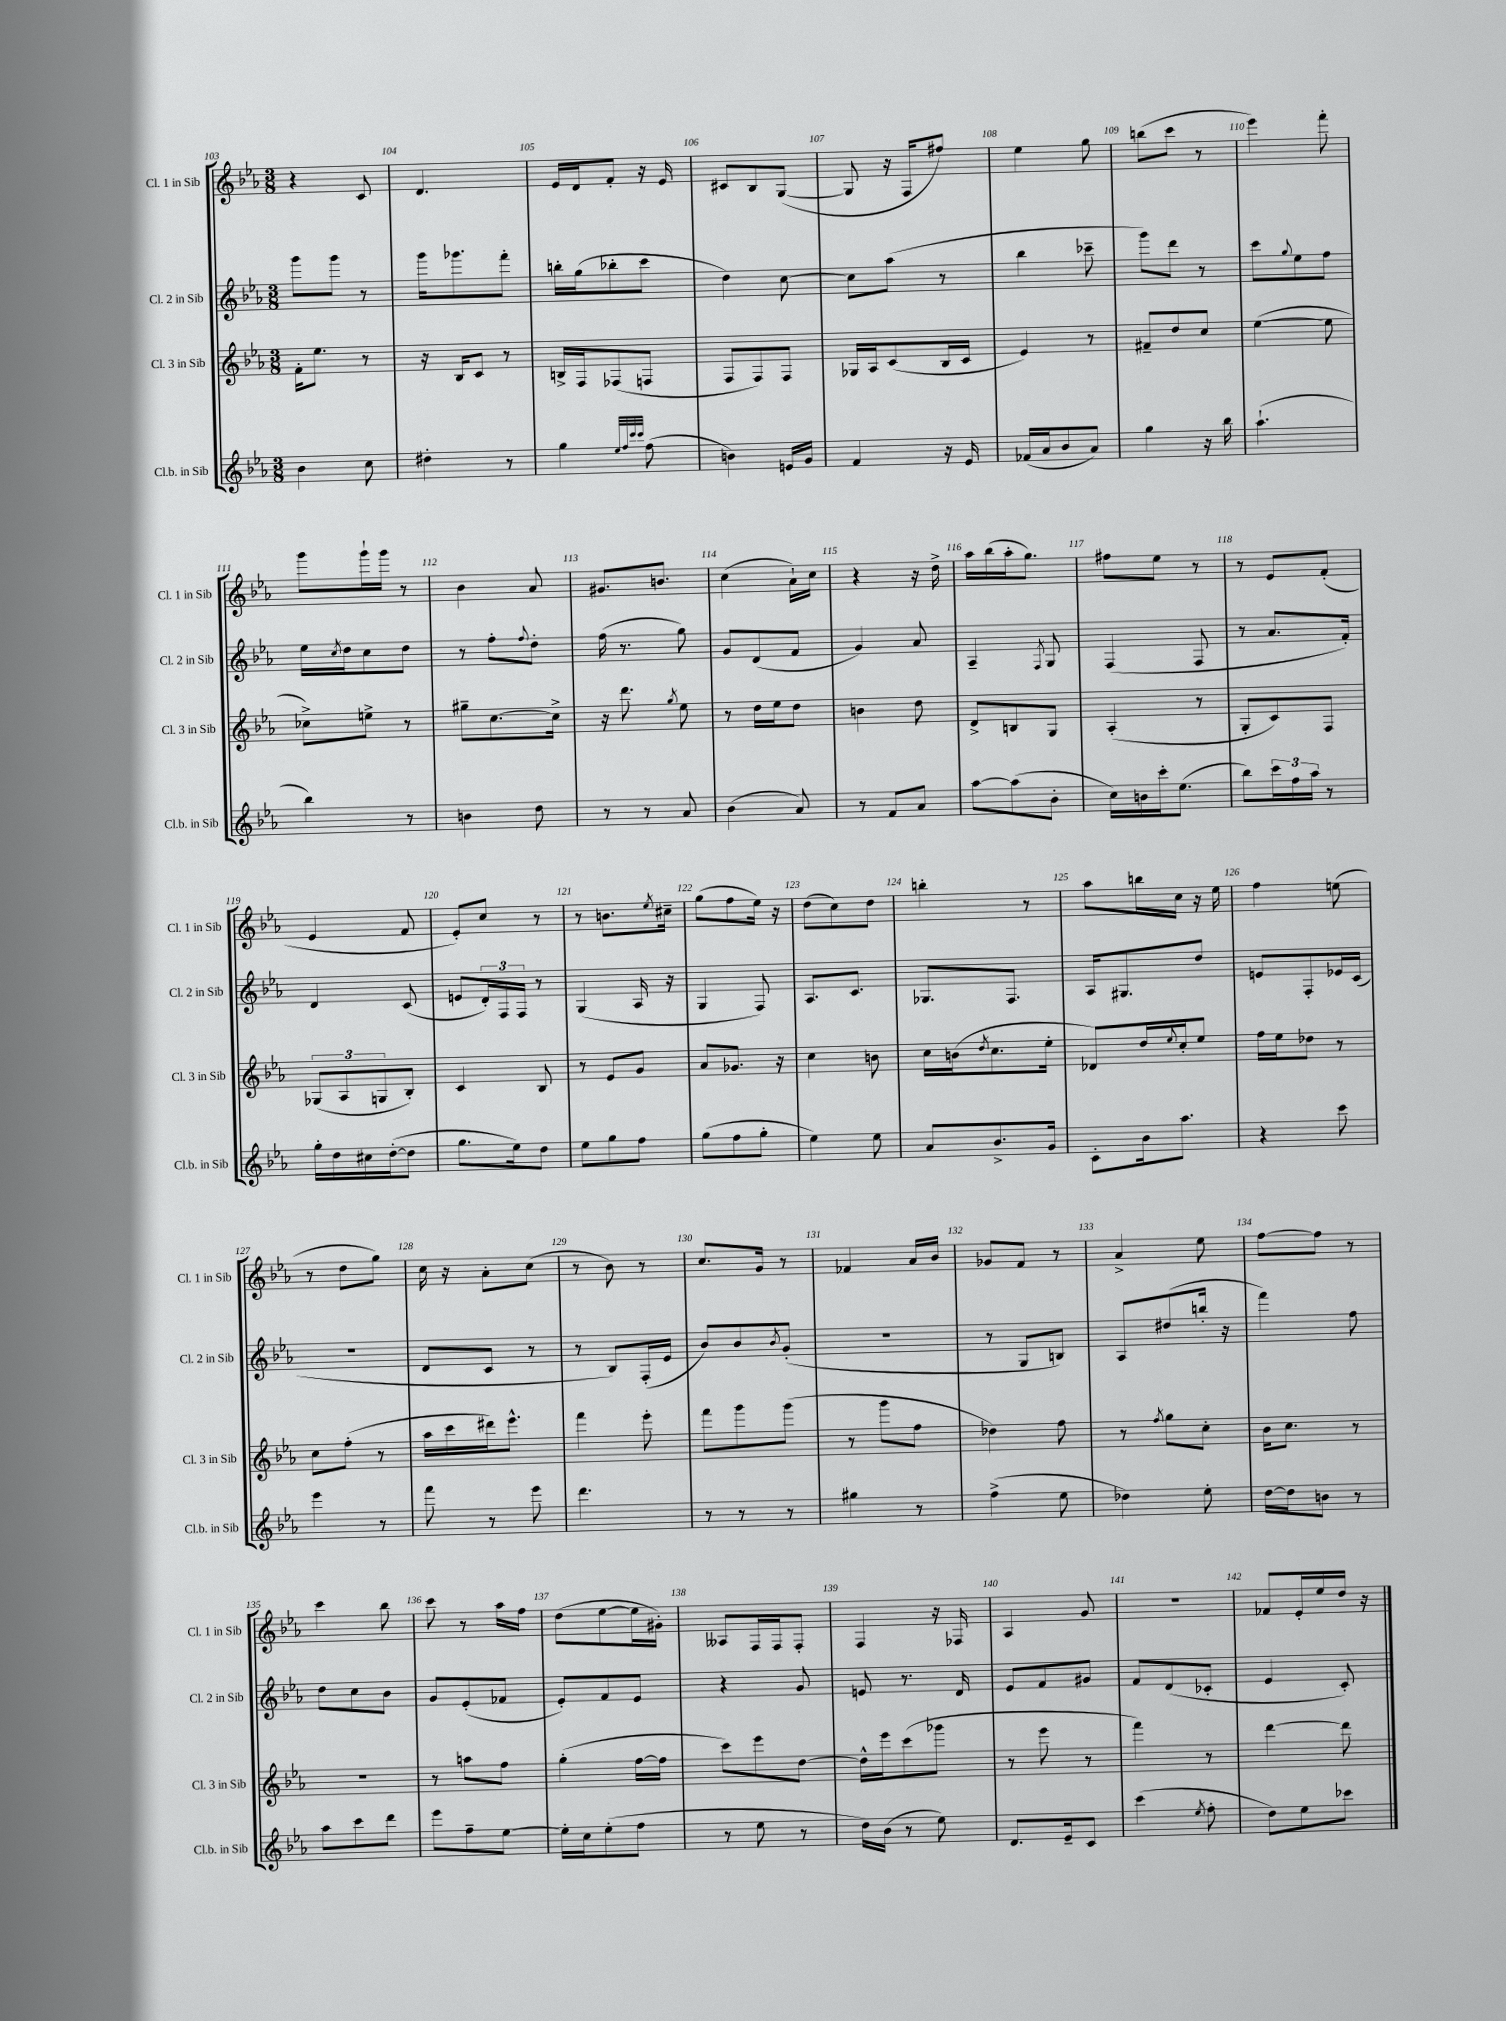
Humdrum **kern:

**kern	**kern	**kern	**kern
*part4	*part3	*part2	*part1
*staff4	*staff3	*staff2	*staff1
*I"Cl.b. in Sib	*I"Cl. 3 in Sib	*I"Cl. 2 in Sib	*I"Cl. 1 in Sib
*I'Cl.b. in Sib	*I'Cl. 3 in Sib	*I'Cl. 2 in Sib	*I'Cl. 1 in Sib
*clefG2	*clefG2	*clefG2	*clefG2
*k[b-e-a-]	*k[b-e-a-]	*k[b-e-a-]	*k[b-e-a-]
*M3/8	*M3/8	*M3/8	*M3/8
=103	=103	=103	=103
4b-\	16f'\KL	8ggg\L	4r
.	8.ee-\J	.	.
.	.	8ggg\J	.
8cc\	8r	8r	8c/
=104	=104	=104	=104
4dd#X'\	16r	16ggg\KL	4.d/
.	16B-/KL	8.ggg-X\	.
.	8c/J	.	.
8r	8r	8fff'\J	.
=105	=105	=105	=105
4gg\	16Bn^/LL	16bbn'\LL	16e-/LL
.	16F/J	(16gg\J	16d/J
.	(8F-X/	8bb-X'\	8f'/J
32qqee-/LLL	.	.	.
32qqff/	.	.	.
32qqccc/	.	.	.
32qqccc/JJJ	.	.	.
(8ff\	8Fn/J	8ccc\J	16r
.	.	.	16e-/
=106	=106	=106	=106
4bn\)	8F/L	4dd\)	8c#X/L
.	8F/)	.	8B-/
16en/LL	8F/J	[8cc\	([8G/J
16g/JJ	.	.	.
=107	=107	=107	=107
4f/	16G-X/LL	8cc\L]	8G/]
.	16A-/J	.	.
.	(8c/	(8aa-\J	16r
.	.	.	16F/KL
16r	16B-/L	8r	8ff#X/J)
16e-/	16c/JJ	.	.
=108	=108	=108	=108
(16f-X/LL	4e-/)	4bb-\	4ee-\
16a-/J	.	.	.
8b-/	.	.	.
8a-/J)	8r	8ccc-X~\	8gg\
=109	=109	=109	=109
4gg\	8f#X~/L	8ggg\L)	(8bbn\L
.	8dd/	8ddd\J	8ccc\J
16r	8cc/J	8r	8r
16bb-\	.	.	.
=110	=110	=110	=110
(4.aa-`\	([4ee-\	8ccc\L	4eee-\)
.	.	8qqgg/	.
.	.	8ee-\	.
.	8ee-\]	8ff\J	8fff'\
!!LO:LB:g=z
=111	=111	=111	=111
4bb-\)	8cc-X^\L)	16ee-\LL	8ggg\L
.	.	8qcc/	.
.	.	16dd\J	.
.	8een^\J	8cc\	16ggg`\L
.	.	.	16ggg\JJ
8r	8r	8dd\J	8r
=112	=112	=112	=112
4bn\	8gg#X~\L	8r	4b-\
.	[8.cc\	8ff'\L	.
.	.	8qqff/	.
8dd\	.	8dd'\J	8a-/
.	16cc^\Jk]	.	.
=113	=113	=113	=113
8r	16r	(16ff\	8.g#X/L
.	8.ddd\	8.r	.
8r	.	.	.
.	.	.	8.bn/J
.	8qgg/	.	.
8a-/	8ee-\	8gg\)	.
=114	=114	=114	=114
(4b-\	8r	8g/L	(4cc\
.	16dd\LL	(8d/	.
.	16ee-\J	.	.
8a-/)	8dd\J	8f/J	16a-`\LL)
.	.	.	16cc\JJ
=115	=115	=115	=115
8r	4bn\	4g/)	4r
8f/L	.	.	.
8a-/J	8dd\	8a-/	16r
.	.	.	16dd^\
=116	=116	=116	=116
[8aa-\L	8d^/L	4A-~/	16aa-\LL
.	.	.	(16bb-\
(8aa-\]	8Bn/	.	16aa-'\J
.	.	.	8.gg\J)
.	.	8qF/	.
8b-'\J	8G/J	8G/	.
=117	=117	=117	=117
16cc\LL)	(4A-'/	(4F/	8ff#X\L
16bn\	.	.	.
16ccc'\J	.	.	8ee-\J
(8.ee-\J	.	.	.
.	8r	8F/	8r
=118	=118	=118	=118
8bb-\L)	8G'/L	8r	8r
24ccc\L	8c/)	8.a-/L	8e-/L
24ff\	.	.	.
24aa-\JJ	.	.	.
8r	8F/J	.	(8f'/J
.	.	16f'/Jk)	.
!!LO:LB:g=z
=119	=119	=119	=119
16gg'\LL	(12G-X/L	4d/	4e-/
16dd\	.	.	.
.	12A-/	.	.
16cc#X\	.	.	.
.	12Gn/	.	.
([16dd'\J	.	.	.
8dd\J]	8B-'/J)	(8c/	8f/
=120	=120	=120	=120
8.gg\L	4c/	8en/L	8e-'/L)
.	.	24d'/L)	8cc/J
.	.	24F/	.
16ee-\k)	.	.	.
.	.	24F/JJ	.
8dd\J	8B-/	8r	8r
=121	=121	=121	=121
8ee-\L	8r	(4G/	8r
8gg\	8e-/L	.	8.bn\L
8ff\J	8g/J	16A-/	.
.	.	.	8qee-/
.	.	16r	16cc#X~\Jk
=122	=122	=122	=122
(8gg\L	8a-/L	4G/	(8gg\L
8ff\	8.g-X/J	.	8ff\
8gg'\J	.	8F/)	16ee-\Jk)
.	16r	.	16r
=123	=123	=123	=123
4ee-\)	4cc\	8.A-/L	(8dd\L
.	.	.	8cc\)
.	.	8.c/J	.
8ee-\	8bn\	.	8dd\J
=124	=124	=124	=124
8a-/L	16cc\LL	8.G-X/L	4bbn'\
.	(16bn\J	.	.
.	8qdd/	.	.
8.b-^/	8.cc\	.	.
.	.	8.F/J	.
.	.	.	8r
16g/Jk	16ee-'\Jk	.	.
=125	=125	=125	=125
8c'\L	8d-X/L)	16A-/KL	8aa-\L
.	.	8.G#X/	.
16b-\k	16dd/L	.	16bbn\L
.	8qqee-/	.	.
8.aa-\J	16cc'/J	.	16cc\JJ
.	8ee-/J	8dd/J	16r
.	.	.	16ee-\
=126	=126	=126	=126
4r	16ff\LL	8en/L	4ff\
.	16ee-\J	.	.
.	8dd-X\J	8F'/	.
8ccc\	8r	16e-X/L	(8een\
.	.	(16c/JJ	.
!!LO:LB:g=z
=127	=127	=127	=127
4eee-\	8cc\L	4.r	8r
.	(8ff'\J	.	8dd\L
8r	8r	.	8gg\J)
=128	=128	=128	=128
8fff\	16aa-\LL	8d/L	16cc\
.	16ccc\	.	16r
8r	16ddd#X\J)	8c/J	8a-'\L
.	8.eee-^^\J	.	.
8eee-\	.	8r	(8cc\J
=129	=129	=129	=129
4.ddd\	4fff\	8r	8r
.	.	8B-/L)	8b-\)
.	8eee-'\	(16F'/L	8r
.	.	16e-/JJ	.
=130	=130	=130	=130
8r	8fff\L	8b-/L)	8.cc/L
8r	8ggg\	8b-/	.
.	.	.	16g/Jk
.	.	8qb-/	.
8r	(8ggg\J	(8g'/J	8r
=131	=131	=131	=131
4gg#X\	8r	4.r	4f-X/
.	8ggg\L	.	.
8r	8ff\J	.	16a-/LL
.	.	.	16b-/JJ
=132	=132	=132	=132
(4ff^\	4dd-X\)	8r	8g-X/L
.	.	8G/L	8f/J
8ee-\	8ff\	8Bn/J)	8r
=133	=133	=133	=133
4dd-X\)	8r	8A-/L	4a-^/
.	8qff/	.	.
.	8gg\L	(8dd#X/	.
8ee-'\	8cc'\J	16bbn'/Jk	8ee-\
.	.	16r	.
=134	=134	=134	=134
[16dd\LL	16b-\KL	4fff\)	[8ff\L
16dd\J]	8.cc\J	.	.
8bn\J	.	.	8ff\J]
8r	8r	8ff\	8r
!!LO:LB:g=z
=135	=135	=135	=135
8aa-\L	4.r	8dd\L	4ccc\
8ccc\	.	8cc\	.
8ddd\J	.	8b-\J	8bb-\
=136	=136	=136	=136
8eee-\L	8r	8g/L	8ccc\
8ff~\	8aan\L	(8e-'/	8r
[8ee-\J	8ff\J	8f-X/J	16aa-\LL
.	.	.	16ff\JJ
=137	=137	=137	=137
16ee-'\LL]	(4gg'\	8e-'/L)	(8dd\L
16cc\J	.	.	.
(8ee-'\	.	8f/	[8ee-\
8ff\J	[16ff\LL	8e-/J	16ee-\L]
.	16ff\JJ]	.	16g#X'\JJ)
=138	=138	=138	=138
8r	8ccc\L)	4r	8A--X/L
8ee-\	8eee-\	.	16F/L
.	.	.	16F/J
8r	[8dd\J	8g/	8F'/J
=139	=139	=139	=139
16dd\LL)	16dd^^\LL]	8en/	4F/
(16b-\JJ	16eee-\J	.	.
8r	(8ccc\	8.r	.
8ee-\)	8ggg-X\J	.	16r
.	.	16d/	16F-X/
=140	=140	=140	=140
8.d/L	8r	8e-/L	4A-/
.	8eee-\	8f/	.
16e-~/k	.	.	.
8c/J	8r	8g#X/J	8g/
=141	=141	=141	=141
(4ccc\	4fff\)	8f/L	4.r
.	.	(8d/	.
8qee-/	.	.	.
8ff'\	8r	8c-X'/J	.
=142	=142	=142	=142
8dd\L)	[4ddd\	4e-/	8f-X/L
8ee-\	.	.	16e-'/L
.	.	.	16ee-/
8ccc-X\J	8ddd\]	8c'/)	16dd/JJ
.	.	.	16r
==	==	==	==
*-	*-	*-	*-
